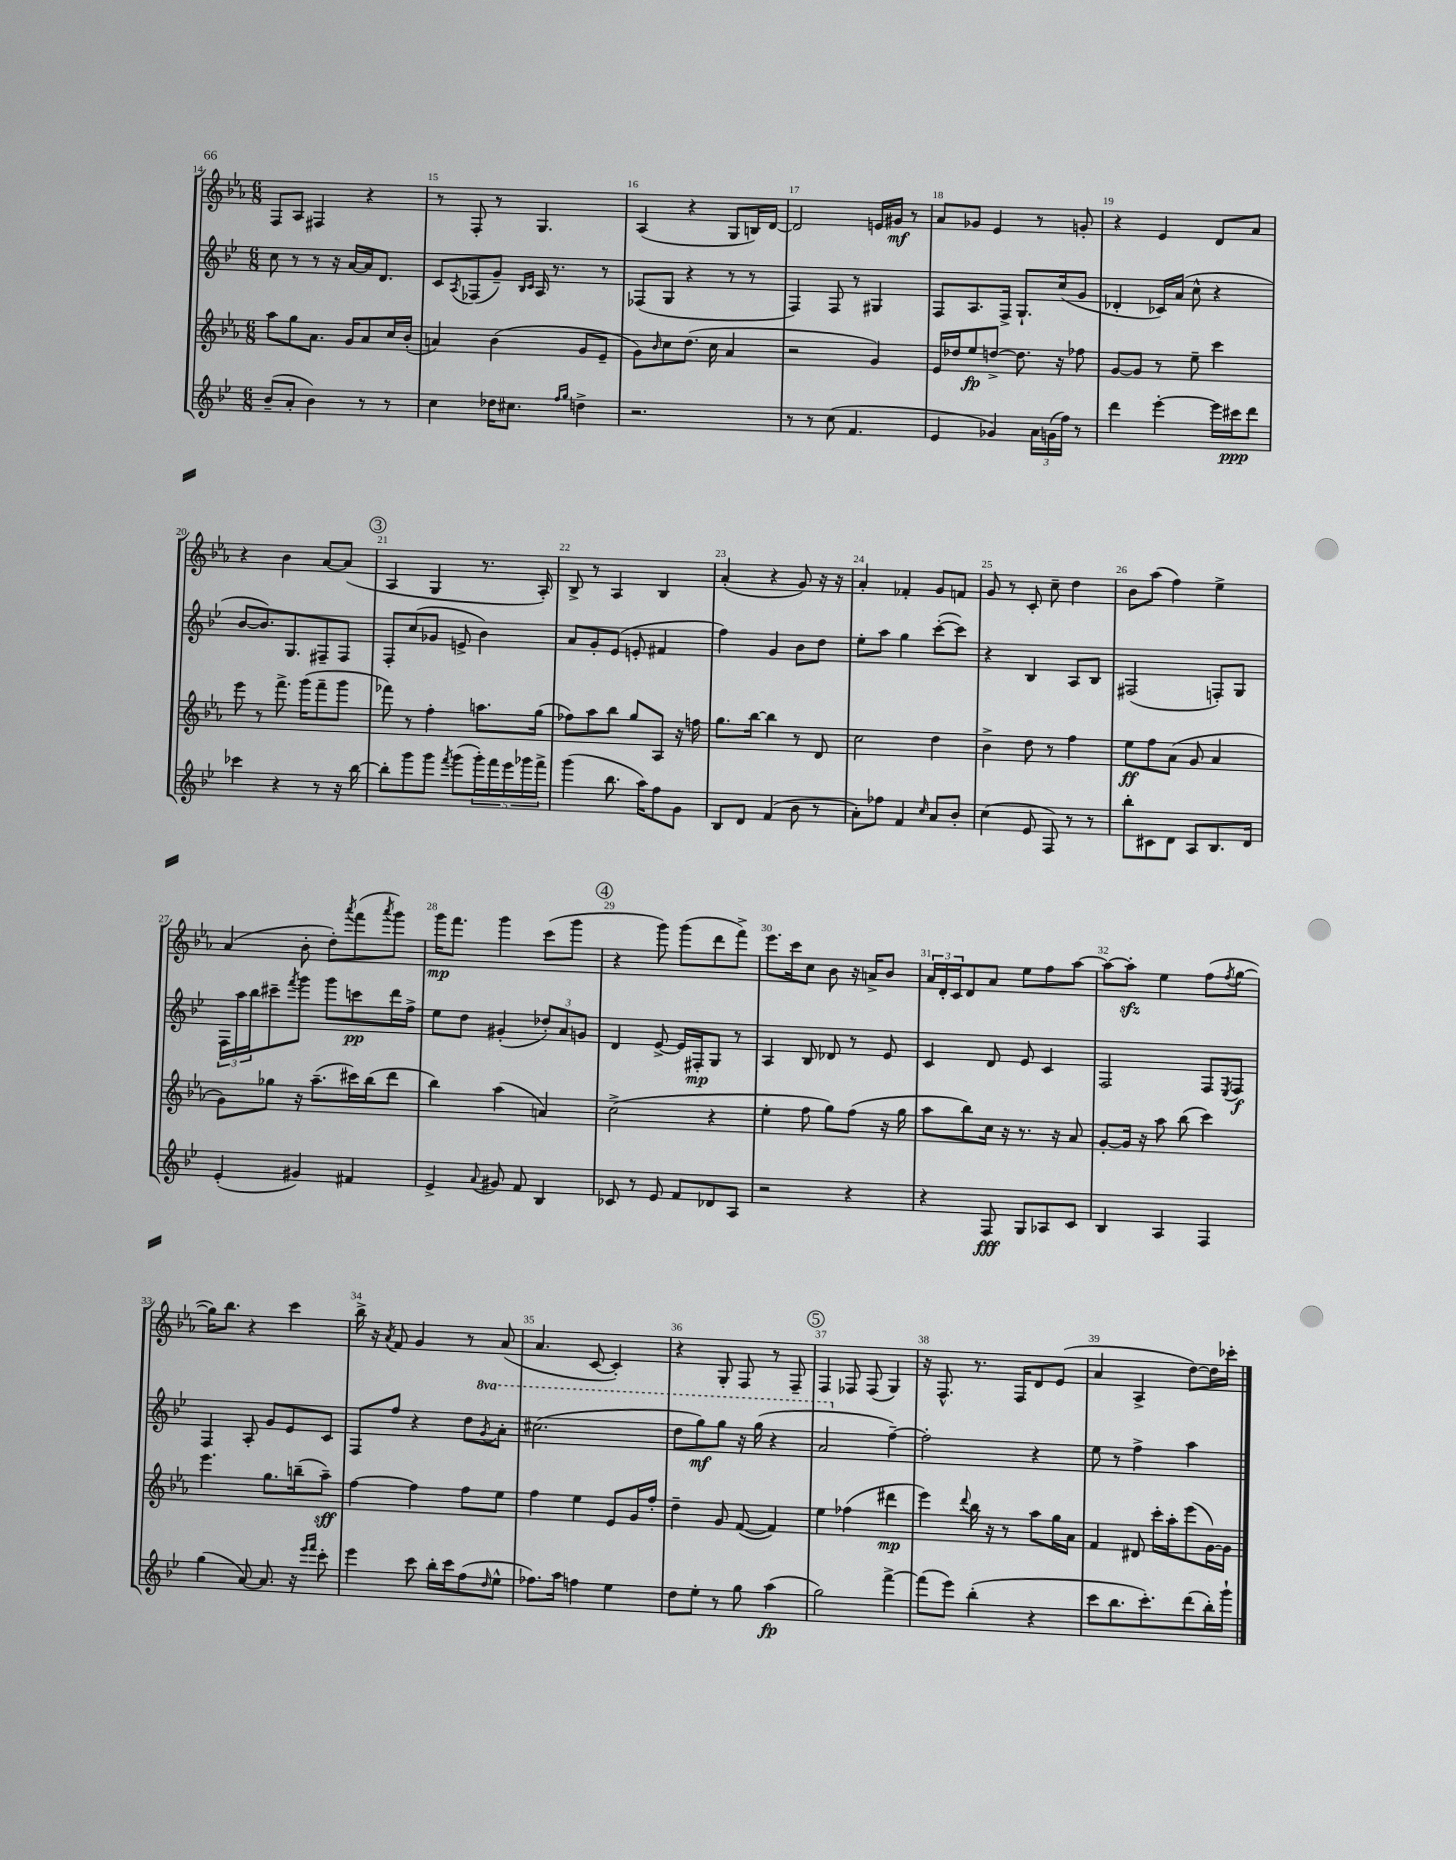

**kern	**kern	**kern	**kern
*staff4	*staff3	*staff2	*staff1
*clefG2	*clefG2	*clefG2	*clefG2
*k[b-e-]	*k[b-e-a-]	*k[b-e-]	*k[b-e-a-]
*M6/8	*M6/8	*M6/8	*M6/8
(8b-~	8aa-	8cc	8F
8a'	8gg	8r	8A-
4b-)	8.a-	8r	4F#
.	.	16r	.
.	16g	[16a	.
8r	8a-	16a]	4r
.	.	8.d	.
8r	16cc	.	.
.	(16b-'	.	.
=	=	=	=
4cc	4a)	8c	8r
.	.	8qA	.
.	.	(8F-	8F'
16dd-	(4b-	8g~)	8r
8.cc#	.	.	.
.	.	16qqB-	.
.	.	16qqc	.
.	.	16A	4.G
.	.	8.r	.
16qqff	.	.	.
16qqgg	.	.	.
4dd^	8g	.	.
.	8e-~	8r	.
=	=	=	=
2.r	8g)	(8F-	(4A-
.	16qqb-	.	.
.	8cc	8G	.
.	(8.dd	4r	4r
.	16cc	.	.
.	4a-	8r	8G
.	.	8r	16B)
.	.	.	[16d
=	=	=	=
8r	2r	4F)	2d]
8r	.	.	.
(8cc	.	8F	.
4.f	.	8r	.
.	4g)	4G#	16e
.	.	.	16g#
.	.	.	8r
=	=	=	=
4e-	16e-	8F	8a-
.	16dd-	.	.
.	8ee-	8.A	8g-
4g-)	[8dd^	.	4e-
.	.	16F^	.
.	8.dd]	8.G`	.
24a	.	.	8r
(24g	.	.	.
.	16r	(16cc	.
24ff)	.	.	.
8r	8ff-	8g	8g'
=	=	=	=
4ddd	[8g	4d-'	4r
.	8g]	.	.
[4eee-'	8r	16c-)	4e-
.	.	(16a	.
.	8ee-~	8cc^^	.
16eee-]	4ccc	4r	8d
16ccc#	.	.	.
8ddd	.	.	8a-
=	=	=	=
4ccc-	8eee-	[8b-	4r
.	8r	8.b-])	.
4r	8.fff^	.	4b-
.	.	8.G	.
.	(16ggg	.	.
8r	8fff~	8F#~	[8a-
16r	8ggg	8F#	(8a-]
[16bb-	.	.	.
=	=	=	=
8bb-']	8fff-)	8F'	4A-
8ggg	8r	(8cc	.
8ggg	4ff'	8g-	4G
8qfff	.	.	.
(8ggg	.	8e^	.
20ggg')	8.aa	4b-)	8.r
20fff	.	.	.
20eee-	.	.	.
20ggg-	.	.	.
.	(16gg	.	16A-')
20fff^	.	.	.
=	=	=	=
(4ggg	8ff-)	8a	8B-^
.	8aa-	8g'	8r
8.bb-	8bb-	(8e-	4A-
.	8gg	8e'	.
16aa)	.	.	.
8ff	8A-	4f#	4B-
8g	16r	.	.
.	16ff	.	.
=	=	=	=
8B-	8.gg	4ff)	(4a-'
8d	.	.	.
.	[16bb-	.	.
(4f	4bb-]	4g	4r
8b-	8r	8b-	8g)
8r	8d	8dd	16r
.	.	.	16r
=	=	=	=
8a')	2cc	8ee-'	4a-'
8ff-	.	8aa	.
4f	.	4gg	4f-'
16qqcc	.	.	.
8a	4dd	([8ccc'	8g
8b-'	.	8ccc])	8f
=	=	=	=
(4cc	4b-^	4r	8g
.	.	.	8r
8e-	8dd	4B-	8c'
8F)	8r	.	8cc~
8r	4ff	8A	4dd
8r	.	8B-	.
=	=	=	=
8bb-'	8ee-	(2F#	8b-
8c#	8ff	.	(8aa-
8d	(8a-	.	4ff)
8A	8g	.	.
8.B-	4a-	8F')	4ee-^
.	.	8G	.
16d	.	.	.
=	=	=	=
(4e-'	8g)	24F	(4a-
.	.	24aa	.
.	.	24bb-	.
.	8gg-	8ccc#~	.
.	.	8qfff	.
4g#)	16r	8ggg	8b-'
.	(8.aa-~	.	.
.	.	8ggg	8dd')
.	.	.	8qaaa-
4f#	16ccc#)	8ccc	(8fff
.	(16bb-	.	.
.	.	.	8qaaa-
.	8ddd	16ddd	8ggg)
.	.	16ff^	.
=	=	=	=
4e-^	4bb-)	8ee-	16ggg
.	.	.	8.fff
.	.	8dd	.
8qqa	.	.	.
8g#	(4aa-	(4g#'	4ggg
8f	.	.	.
4B-	4a)	12dd-')	(8ccc
.	.	12a	.
.	.	.	8ggg
.	.	12g	.
=	=	=	=
8c-	(2cc^	4d	4r
8r	.	.	.
8e-	.	[8e-^	8ggg)
8f	.	16e-]	(8ggg
.	.	16F#'	.
8d-	4r	8G	8ddd
8A	.	8r	8fff^)
=	=	=	=
2r	4ee-'	4A	8.eee-
.	.	.	16ccc
.	8ff	8B-	8cc
.	8gg)	8d-	8b-
4r	(8ff	8r	16r
.	.	.	16a^
.	16r	8e-	8b-
.	16gg	.	.
=	=	=	=
4r	8aa-	4c	24a-
.	.	.	24d'
.	.	.	24c
.	8bb-)	.	8d
8F	16cc	8d	8a-
.	16r	.	.
8G	8.r	8e-	8ee-
8A-	.	4c	8ff
.	16r	.	.
8c	8a-	.	[8aa-
=	=	=	=
4B-	[8g'	2F	8aa-_
.	16g]	.	8aa-']
.	16r	.	.
4A	8aa-	.	4ee-
.	(8bb-	.	.
4F	4ccc)	8F	(8ff
.	.	8qE-	8qff
.	.	8F	[8gg
=	=	=	=
(4gg	4.eee-	4F	16gg])
.	.	.	8.bb-
[8a)	.	8A'	4r
8.a]	8.gg	8g	.
.	.	8e-	4ccc
16r	(16bb~	.	.
16qqeee-	.	.	.
16qqfff	.	.	.
8ccc'	8aa-~)	8c	.
=	=	=	=
4eee-	[4ff	8F	16bb-^
.	.	.	16r
.	.	.	8qa-
.	.	8ff	8f
8ccc	4ff]	4r	4g
16bb-'	.	.	.
16ccc	.	.	.
(8ff	8ff	8dd	8r
16qqdd	.	8qgg	.
8ee-^^	8ee-	8aa'	(8a-
=	=	=	=
8.ff-)	4ff	(2.ccc#	4.a-
16aa	.	.	.
4ff	4ee-	.	.
.	.	.	[8c
4ee-	8e-	.	4c'])
.	16g	.	.
.	16ff'	.	.
=	=	=	=
8dd	4dd~	8ddd	4r
8ee-'	.	8ggg)	.
8r	8g	8ggg	8G'
8gg	([8f	16r	8F
.	.	(16ggg	.
(4aa	4f])	4r	8r
.	.	.	8F~
=	=	=	=
2gg)	4ee-	2aa	4F
.	(4ff-	.	8F-
.	.	.	(8F-
[4fff^	4ddd#	[4ff~)	4G)
=	=	=	=
(8fff]	4eee-)	2ff']	16r
.	.	.	8.F^^
8eee-)	.	.	.
.	8qqddd	.	.
(4bb-'	16bb-	.	8.r
.	16r	.	.
.	8r	.	.
.	.	.	16F
4r	8aa-	4r	8d
.	16gg	.	(8e-
.	16a-	.	.
=	=	=	=
8ccc	4f	8ee-	4a-
8.bb-	.	8r	.
.	8d#	4ff^	4A-^
8.ccc')	.	.	.
.	16ccc'	.	.
.	16aa-'	.	.
(8ddd	(8eee-	4aa	[8dd)
16bb-')	[16g)	.	16dd]
16ggg`	16g]	.	16ccc-'
==	==	==	==
*-	*-	*-	*-
